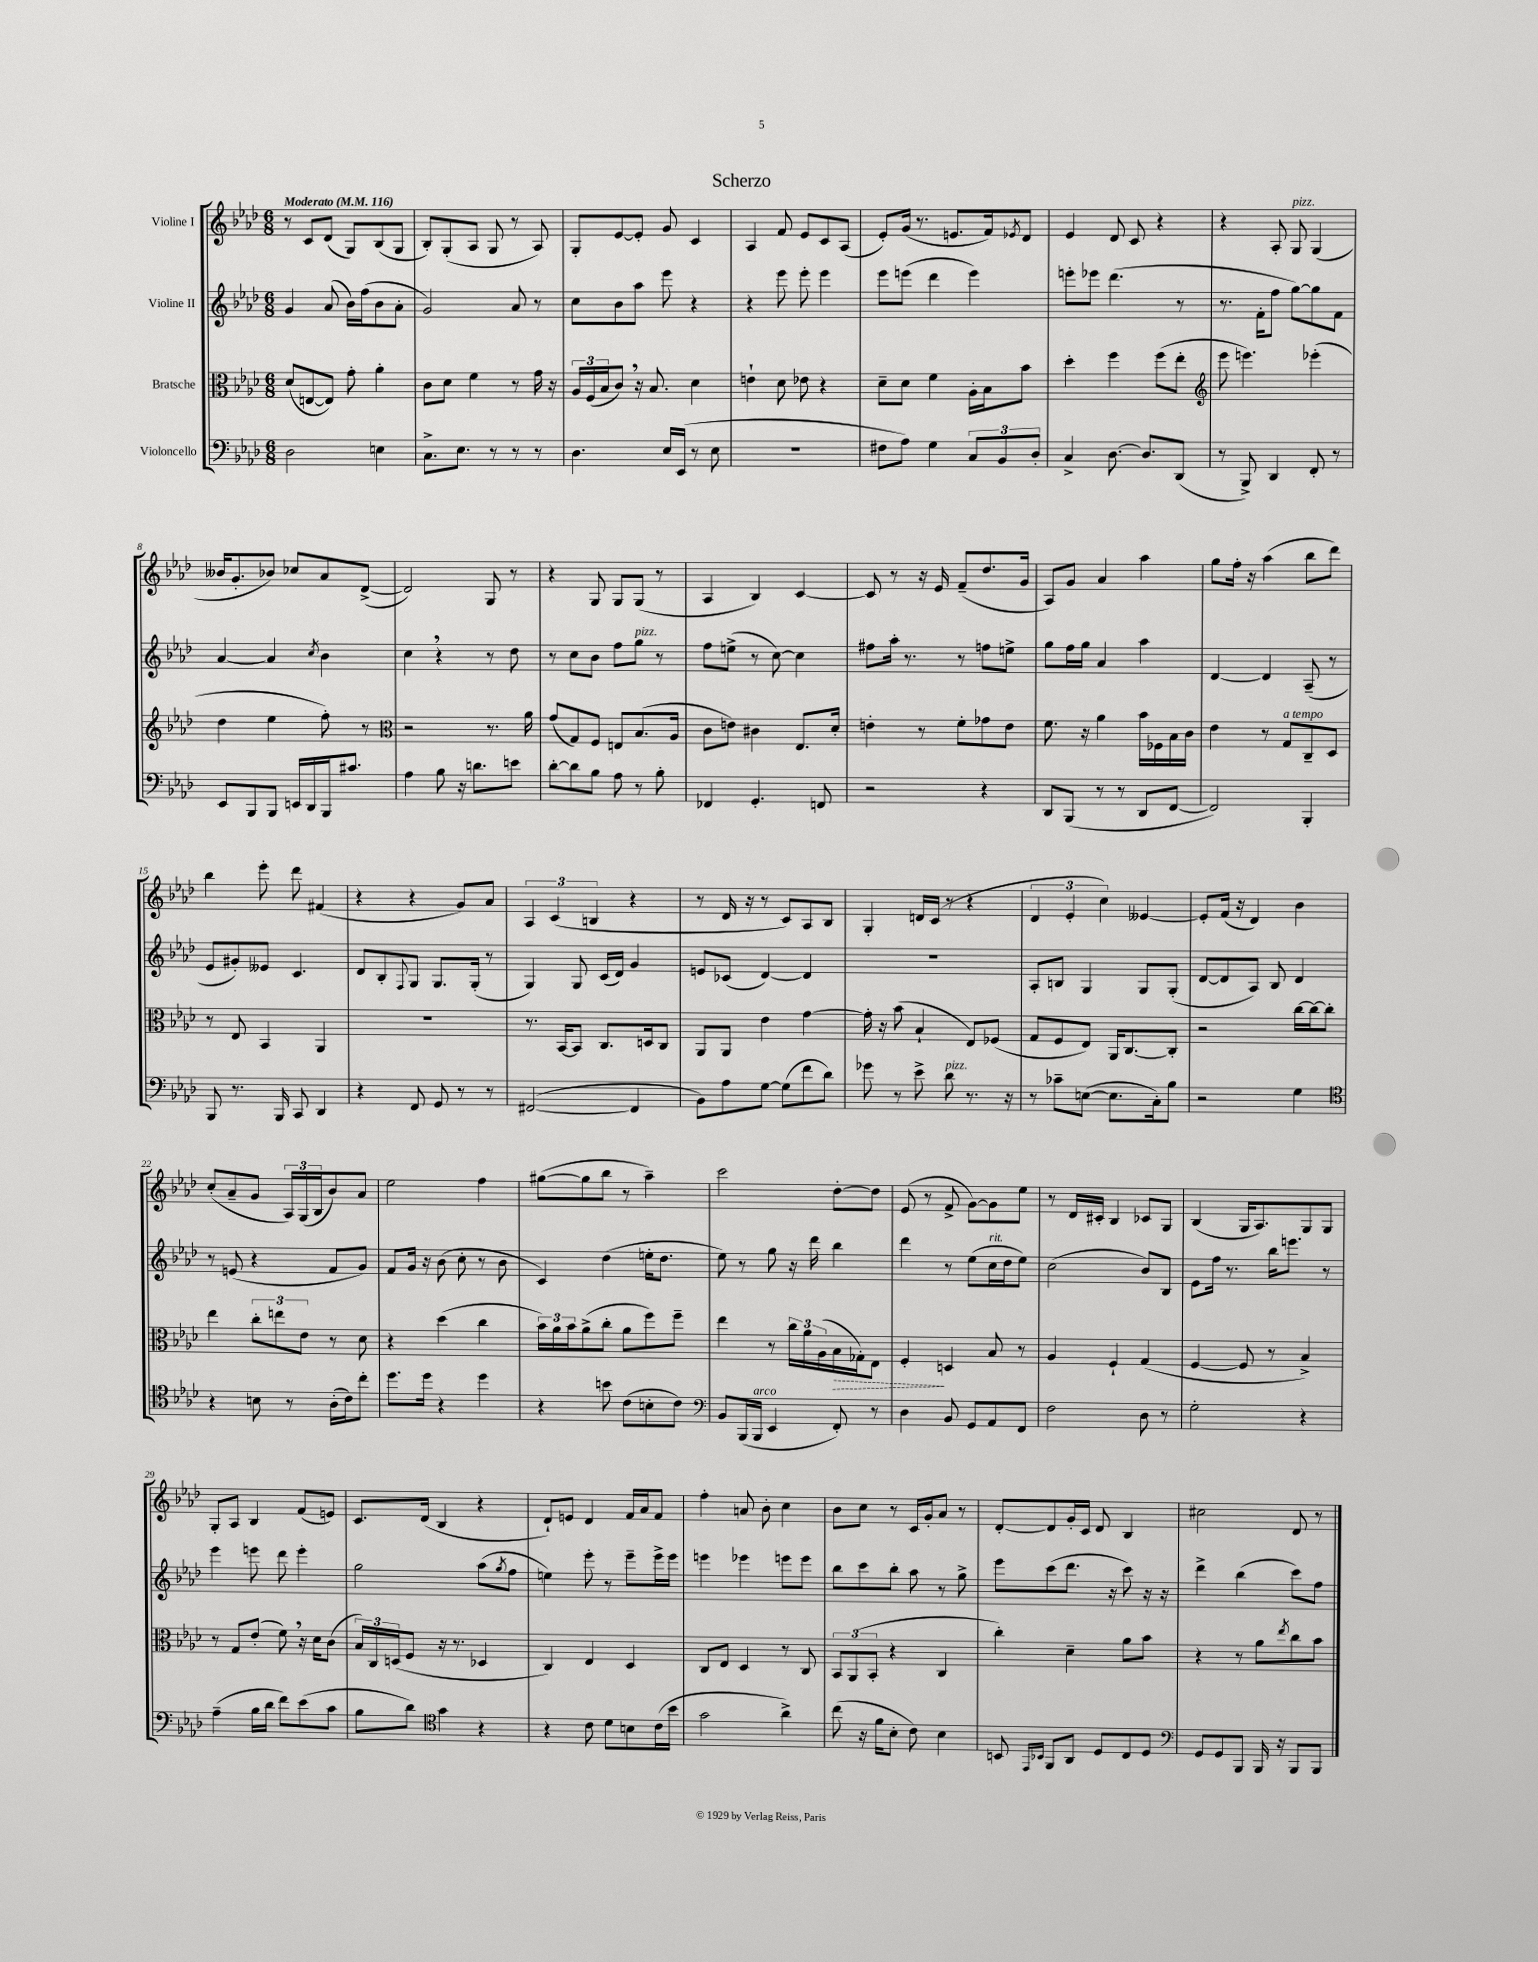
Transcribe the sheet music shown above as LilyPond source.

\header { title = "Scherzo" }
<<
\new StaffGroup <<
\new Staff = "s0" \with { instrumentName = "Violine I" } {
    \clef treble \key aes \major \numericTimeSignature \time 6/8 \tempo "Moderato" 4 = 116
    r8 c'8 des'8( g8) bes8( g8 |
    bes8-.) g8-.( aes8 g8 r8 aes8) |
    g8-. ees'8~ ees'8-. g'8 c'4 |
    aes4 f'8 ees'8 c'8 aes8( |
    ees'8-.) g'16( r8. e'8. f'16) \acciaccatura { ees'8 } des'8 |
    ees'4 des'8 c'8 r4 |
    r4 aes8-. g8^\markup { \italic "pizz." } g4( |
    beses'16 g'8.-. bes'8) ces''8 aes'8 des'8~->( |
    des'2) g8 r8 |
    r4 g8 g8 g8( r8 |
    aes4 bes4) c'4~ |
    c'8 r8 r16 ees'16 f'8--( des''8. g'16 |
    aes8) g'8 aes'4 aes''4 |
    g''8 f''16-. r16 aes''4( bes''8 des'''8) |
    bes''4 ees'''8-. des'''8 fis'4( |
    r4 r4 g'8) aes'8 |
    \tuplet 3/2 { aes4 c'4( b4 } r4 |
    r8 des'16 r16 r8 c'8) aes8 bes8 |
    g4-. d'16 c'16( r8 r4 |
    \tuplet 3/2 { des'4 ees'4-. c''4) } eeses'4~ |
    eeses'8-. f'16( r16 des'4) bes'4 |
    c''8-.( aes'8-- g'8 \tuplet 3/2 { aes16) g16( bes16 } bes'8) aes'8 |
    ees''2 f''4 |
    gis''8~( gis''8 bes''8 r8 aes''4--) |
    c'''2 des''8~-. des''8 |
    ees'8( r8 f'8-> g'8~) g'8 ees''8 |
    r8 des'16 cis'16-. bes4 ces'8 g8 |
    bes4( g16 aes8.) g8 g8 |
    g8-. aes8 bes4 f'8( e'8) |
    c'8. des'16( bes4 r4 |
    des'8-!) e'8 des'4 f'16 aes'16 f'8 |
    f''4-. a'8 bes'8-. c''4 |
    bes'8 c''8 r8 c'16 g'16-. aes'8 r8 |
    des'8~-. des'8 g'16-. c'16 des'8 bes4 |
    cis''2 des'8 r8 \bar "|." |
}
\new Staff = "s1" \with { instrumentName = "Violine II" } {
    \clef treble \key aes \major \numericTimeSignature \time 6/8
    g'4 aes'8( bes'16) f''16( bes'8 aes'8-. |
    g'2) aes'8 r8 |
    c''8 bes'8 aes''8 ees'''8 r4 |
    r4 ees'''8 ees'''8-. ees'''4 |
    ees'''8 e'''8( des'''4 e'''4) |
    e'''8-. ees'''8 des'''4.( r8 |
    r8. f'16-. f''8 g''8~) g''8 f'8 |
    aes'4~ aes'4 \acciaccatura { c''8 } bes'4 |
    c''4 \breathe r4 r8 des''8 |
    r8 c''8 bes'8 f''8 g''8^\markup { \italic "pizz." } r8 |
    f''8 e''8->( r8 c''8~) c''4 |
    fis''8 aes''16-. r8. r8 f''8 e''8-> |
    g''8 f''16 g''16 aes'4 aes''4 |
    des'4~ des'4 aes8--( r8 |
    ees'8 gis'8-.) eeses'8 c'4. |
    des'8 bes8-. \appoggiatura { f8 } g8 g8. g16-.( r8 |
    g4) g8 c'16( des'16) g'4 |
    e'8 ces'8( des'4~) des'4 |
    R2. |
    aes8-. b8 g4 g8 g8-.( |
    des'8~ des'8 aes8) bes8 des'4 |
    r8 e'8( r4 f'8 g'8) |
    f'8 g'16 r16 bes'8( c''8-. r8 bes'8 |
    c'4) des''4( e''16-. des''8. |
    ees''8) r8 g''8 r16 des'''16 bes''4 |
    des'''4 r8 ees''8( c''16^\markup { \italic "rit." } des''16 ees''8) |
    c''2( bes'8) bes8 |
    ees'8 f''16 r8. bes''16 e'''8. r8 |
    ees'''4 e'''8 des'''8 e'''4-. |
    g''2 aes''8( \acciaccatura { g''8 } f''8 |
    e''4) ees'''8-. r8 ees'''8-- ees'''16-> ees'''16 |
    e'''4 ees'''4 e'''8 e'''8 |
    bes''8 c'''8 bes''8-. aes''8 r8 g''8-> |
    ees'''8 c'''8( des'''8. r16 c'''8) r16 r16 |
    des'''4-> bes''4( c'''8) f''8 \bar "|." |
}
\new Staff = "s2" \with { instrumentName = "Bratsche" } {
    \clef alto \key aes \major \numericTimeSignature \time 6/8
    des'8( e8~ e8) g'8-. aes'4-. |
    c'8 des'8 f'4 r8 g'16 r16 |
    \tuplet 3/2 { aes16 f16( bes16 } c'8) \breathe r16 bes8. des'4 |
    e'4-! des'8 ees'8 r4 |
    des'8-- des'8 f'4 aes16-. bes16 bes'8 |
    des''4-. f''4 f''8( ees''8-. |
    \clef treble ees'''8 e'''4.) ees'''4-.( |
    des''4 ees''4 f''8-.) r8 |
    \clef alto r2 r8. aes'16 |
    g'8( g8) f8 e8 bes8.( aes16 |
    c'8 e'8) cis'4 ees8. des'16-. |
    e'4-. r8 f'8-. ges'8 e'8 |
    f'8. r16 aes'4 bes'16 fes16 bes16 c'16 |
    ees'4 r8 g8^\markup { \italic "a tempo" } c8-- des8 |
    r8 ees8 bes,4 aes,4 |
    R2. |
    r8. bes,16~ bes,8 c8. d16 c8 |
    aes,8 aes,8 ees'4 g'4~ |
    g'16-. r16 bes'8( bes4-! ees8) fes8( |
    g8 f8 ees8) aes,16 c8.~ c8-. |
    r2 c''16~ c''16~ c''8-. |
    ees''4 \tuplet 3/2 { c''8-. e''8 ees'8 } r8 des'8 |
    r4 des''4( c''4 |
    \tuplet 3/2 { bes'16) aes'16 bes'16 } aes'8->( c''8-. aes'8 f''8) f''8-- |
    ees''4 r8 \tuplet 3/2 { c''16 aes'16 aes16( } \once \override Hairpin.style = #'dashed-line bes16\> ges16-.) ees8 |
    f4-.\! d4 bes8 r8 |
    aes4 f4-! g4( |
    f4~ f8 r8 bes4->) |
    r8 g8 ees'8-.( f'8) \breathe r16 des'16 c'8( |
    \tuplet 3/2 { bes16) c16 d16( } f8 r16 r8. des4 |
    c4) ees4 des4 |
    c8 ees8 des4 r8 c8 |
    \tuplet 3/2 { bes,8 aes,8( bes,8-. } r4 c4 |
    c''4-.) des'4-- aes'8 bes'8 |
    r4 r8 aes'8 \acciaccatura { ees''8 } c''8 bes'8 \bar "|." |
}
\new Staff = "s3" \with { instrumentName = "Violoncello" } {
    \clef bass \key aes \major \numericTimeSignature \time 6/8
    des2 e4 |
    c8.-> ees8. r8 r8 r8 |
    des4. ees16 ees,16( r8 ees8 |
    R2. |
    fis8 aes8) g4 \tuplet 3/2 { c8 bes,8 des8-. } |
    c4-> des8.~ des8. des,8( |
    r8 bes,,8->) des,4 f,8-. r8 |
    ees,8 bes,,8 bes,,8 e,16 des,16 bes,,16 cis'8. |
    aes4 bes8 r16 d'8. e'8 |
    des'8~-. des'8 bes8 aes8 r8 bes8-. |
    fes,4 g,4.-. f,8 |
    r2 r4 |
    des,8 bes,,8( r8 r8 des,8 f,8~ |
    f,2) bes,,4-. |
    bes,,8 r8. bes,,16 c,8 des,4 |
    r4 f,8 g,8 r8 r8 |
    fis,2~( fis,4 |
    bes,8) aes8 g8~ g8( f'8 des'8) |
    ges'8 r8 ees'8-> des'8^\markup { \italic "pizz." } r8. r16 |
    r8 ces'8-- e8~( e8. c16-.) bes8 |
    r2 g4 |
    \clef tenor r4 b8 r8 aes16-.( c'16) c''8-. |
    des''8. des''16 r4 des''4 |
    r4 b'8 c'8( b8-. c'8) |
    \clef bass bes,8 bes,,16( bes,,16^\markup { \italic "arco" } ees,4 f,8-.) r8 |
    des4 bes,8 g,8 aes,8 f,8 |
    f2 des8 r8 |
    g2-. r4 |
    aes4--( bes16 des'16 f'8) ees'8( c'8 |
    bes8 des'8) \clef tenor g'4 r4 |
    r4 c'8 des'8 b8 c'16( bes'16 |
    g'2 aes'4->) |
    c''8( r16 f'16 bes8-. c'8) bes4 |
    b,8 \grace { ees,16 bes,16 } f,8 aes,8 des8 c8 des8 |
    \clef bass g,8 g,8 bes,,8 bes,,16 r16 bes,,8 bes,,8 \bar "|." |
}
>>
>>
